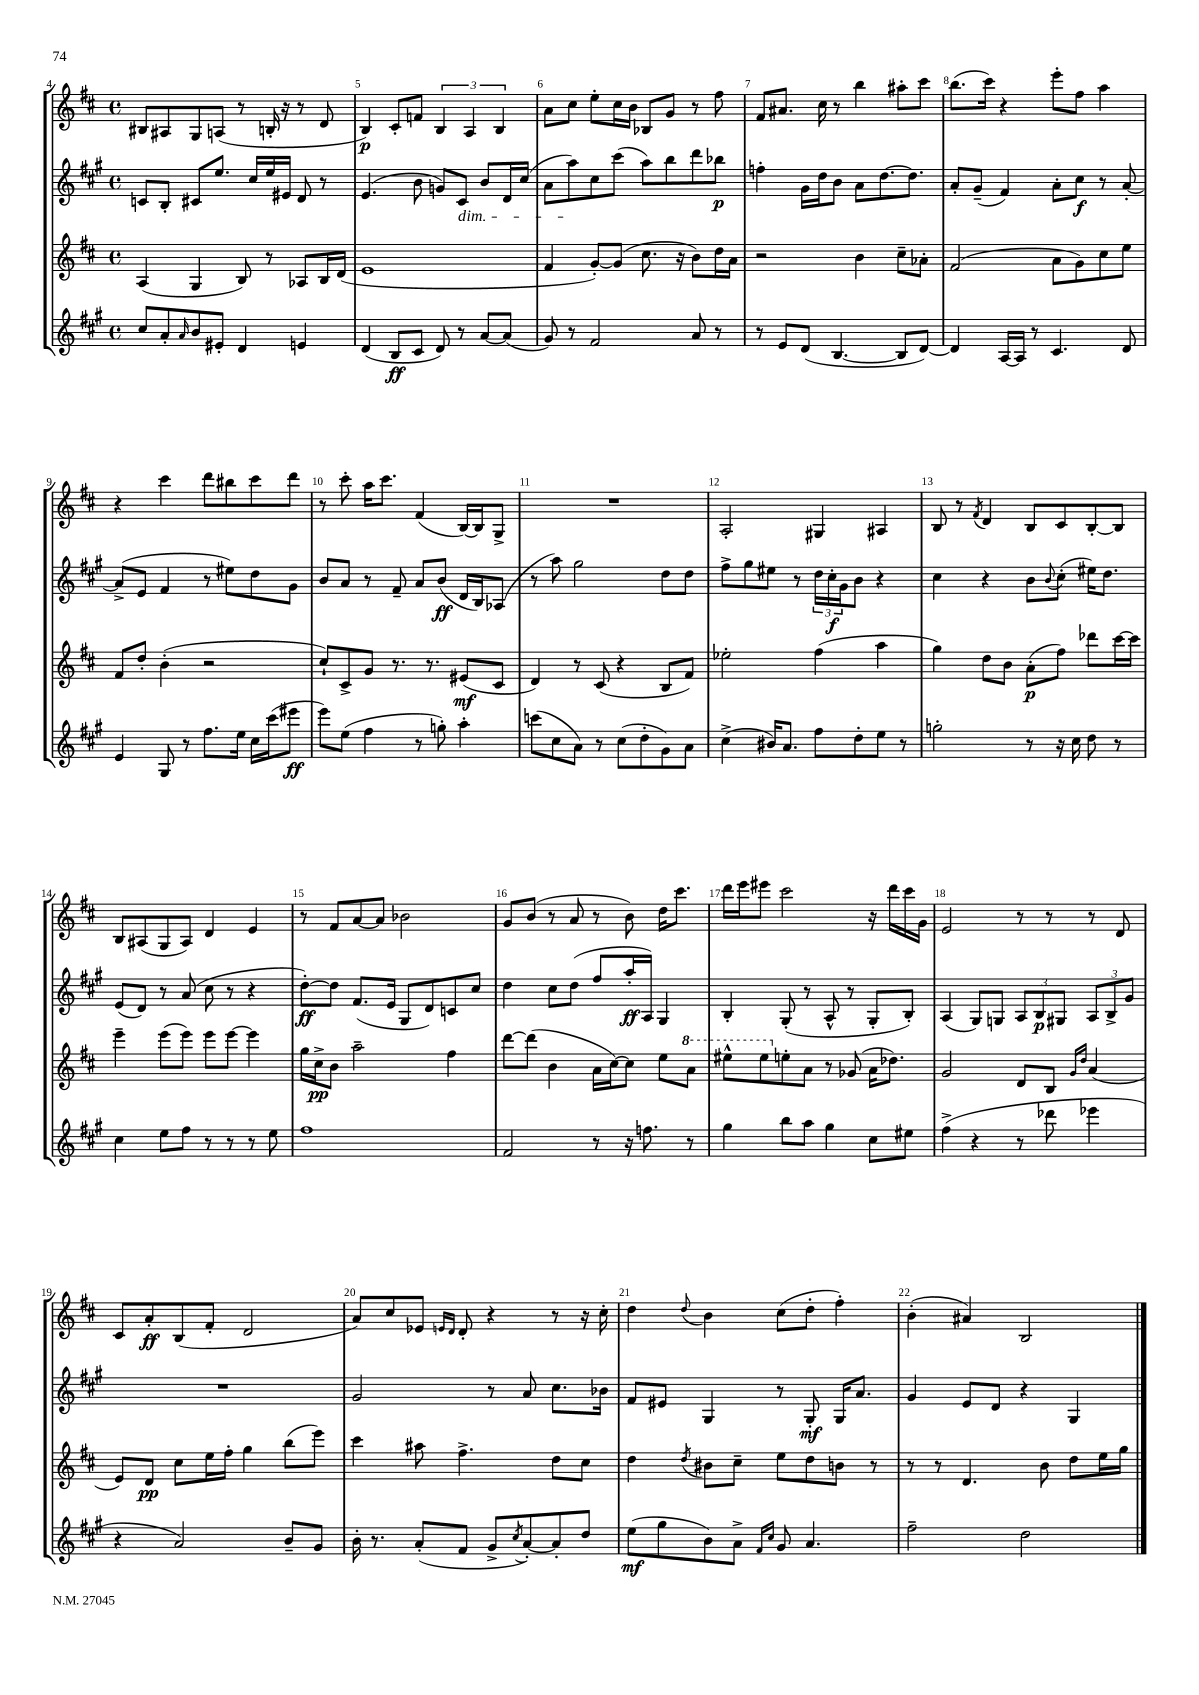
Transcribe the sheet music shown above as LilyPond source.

<<
\new StaffGroup <<
\new Staff = "s0" {
    \clef treble \key d \major \defaultTimeSignature \time 4/4
    bis8 ais8 g8 a8( r8 b16-. r16 r8 d'8 |
    b4\p) cis'8-. f'8 \tuplet 3/2 { b4 a4 b4 } |
    a'8 cis''8 e''8-. cis''16 b'16 bes8 g'8 r8 fis''8 |
    fis'8 ais'8. cis''16 r8 b''4 ais''8-. cis'''8 |
    b''8.( cis'''16) r4 e'''8-. fis''8 a''4 |
    r4 cis'''4 d'''8 bis''8 cis'''8 d'''8 |
    r8 cis'''8-. a''16 cis'''8. fis'4( b16~) b16 g8-> |
    R1 |
    a2-. gis4 ais4 |
    b8 r8 \acciaccatura { fis'8 } d'4 b8 cis'8 b8~-. b8 |
    b8 ais8( g8 ais8) d'4 e'4 |
    r8 fis'8 a'8~ a'8 bes'2 |
    g'8 b'8( r8 a'8 r8 b'8) d''16 cis'''8. |
    d'''16 e'''16 eis'''8 cis'''2 r16 d'''16 cis'''16 g'16 |
    e'2 r8 r8 r8 d'8 |
    cis'8 a'8-.\ff b8( fis'8-. d'2 |
    a'8) cis''8 ees'8 \grace { e'16 d'16 } d'8-. r4 r8 r16 cis''16-. |
    d''4 \appoggiatura { d''8 } b'4 cis''8( d''8-. fis''4-.) |
    b'4-.( ais'4) b2 \bar "|." |
}
\new Staff = "s1" {
    \clef treble \key a \major \defaultTimeSignature \time 4/4
    c'8 b8-. cis'8 e''8. cis''16 e''16 eis'16 d'8 r8 |
    e'4.( b'8 g'8) cis'8\dim b'8 d'16 cis''16( |
    a'8 a''8\!) cis''8 cis'''8( a''8) b''8 d'''8 bes''8\p |
    f''4-. gis'16 d''16 b'8 a'8 d''8.~ d''8. |
    a'8-. gis'8--( fis'4) a'8-. cis''8\f r8 a'8~-. |
    a'8->( e'8 fis'4 r8 eis''8) d''8 gis'8 |
    b'8 a'8 r8 fis'8-- a'8 b'8\ff( d'16 b16) aes8( |
    r8 a''8) gis''2 d''8 d''8 |
    fis''8-> gis''8 eis''8 r8 \tuplet 3/2 { d''16 cis''16-.\f gis'16 } b'8 r4 |
    cis''4 r4 b'8 \appoggiatura { b'8 } cis''8-.( eis''16) d''8. |
    e'8( d'8) r8 a'8( cis''8 r8 r4 |
    d''8~-.\ff) d''8 fis'8.( e'16 gis8 d'8) c'8 cis''8 |
    d''4 cis''8 d''8( fis''8 a''16-.\ff a16) gis4 |
    b4-. gis8-.( r8 a8-^ r8 gis8-. b8-.) |
    a4( gis8) g8 \tuplet 3/2 { a8 b8\p gis8 } \tuplet 3/2 { a8 b8-> gis'8 } |
    R1 |
    gis'2 r8 a'8 cis''8. bes'16 |
    fis'8 eis'8 gis4 r8 gis8-.\mf gis16 a'8. |
    gis'4 e'8 d'8 r4 gis4 \bar "|." |
}
\new Staff = "s2" {
    \clef treble \key d \major \defaultTimeSignature \time 4/4
    a4( g4 b8) r8 aes8 b16 d'16( |
    e'1 |
    fis'4 g'8~-.) g'8( cis''8. r16 b'8) d''16 a'16 |
    r2 b'4 cis''8-- aes'8-. |
    fis'2( a'8 g'8) cis''8 e''8 |
    fis'8 d''8-. b'4-.( r2 |
    cis''8-!) cis'8-> g'8 r8. r8. eis'8\mf( cis'8 |
    d'4) r8 cis'8( r4 b8 fis'8) |
    ees''2-. fis''4( a''4 |
    g''4) d''8 b'8 a'8-.\p( fis''8) des'''8 cis'''16~ cis'''16 |
    e'''4-- e'''8( e'''8) e'''8 e'''8~ e'''4 |
    g''16 cis''16->\pp b'8 a''2-- fis''4 |
    d'''8~ d'''8( b'4 a'16 cis''16~) cis''8 e''8 \ottava #1 a''8 |
    eis'''8-^ eis'''8 \ottava #0 e''!8-. a'8 r8 ges'8( a'16 des''8.) |
    g'2 d'8 b8 \grace { g'16 d''16 } a'4( |
    e'8) d'8\pp cis''8 e''16 fis''16-. g''4 b''8( e'''8) |
    cis'''4 ais''8 fis''4.-> d''8 cis''8 |
    d''4 \acciaccatura { d''8 } bis'8 cis''8-- e''8 d''8 b'8 r8 |
    r8 r8 d'4. b'8 d''8 e''16 g''16 \bar "|." |
}
\new Staff = "s3" {
    \clef treble \key a \major \defaultTimeSignature \time 4/4
    cis''8 a'8-. \grace { a'16 } b'8 eis'8-. d'4 e'4 |
    d'4( b8\ff cis'8 d'8) r8 a'8~ a'8( |
    gis'8) r8 fis'2 a'8 r8 |
    r8 e'8 d'8( b4.~ b8 d'8~) |
    d'4 a16~ a16 r8 cis'4. d'8 |
    e'4 gis8 r8 fis''8. e''16 cis''16 cis'''16( eis'''8\ff |
    e'''8) e''8( fis''4 r8 g''8-.) a''4-. |
    c'''8( cis''8 a'8) r8 cis''8( d''8-. gis'8) a'8 |
    cis''4->( bis'16) a'8. fis''8 d''8-. e''8 r8 |
    g''2-. r8 r16 cis''16 d''8 r8 |
    cis''4 e''8 fis''8 r8 r8 r8 e''8 |
    fis''1 |
    fis'2 r8 r16 f''8. r8 |
    gis''4 b''8 a''8 gis''4 cis''8 eis''8 |
    fis''4->( r4 r8 des'''8 ees'''4 |
    r4 a'2) b'8-- gis'8 |
    b'16-. r8. a'8-.( fis'8 gis'8-> \acciaccatura { cis''8 } a'8~-.) a'8-. d''8 |
    e''8\mf( gis''8 b'8) a'8-> \grace { fis'16 cis''16 } gis'8 a'4. |
    fis''2-- d''2 \bar "|." |
}
>>
>>
\layout { \context { \Score currentBarNumber = #4 \override BarNumber.break-visibility = ##(#f #t #t) barNumberVisibility = #all-bar-numbers-visible } }
